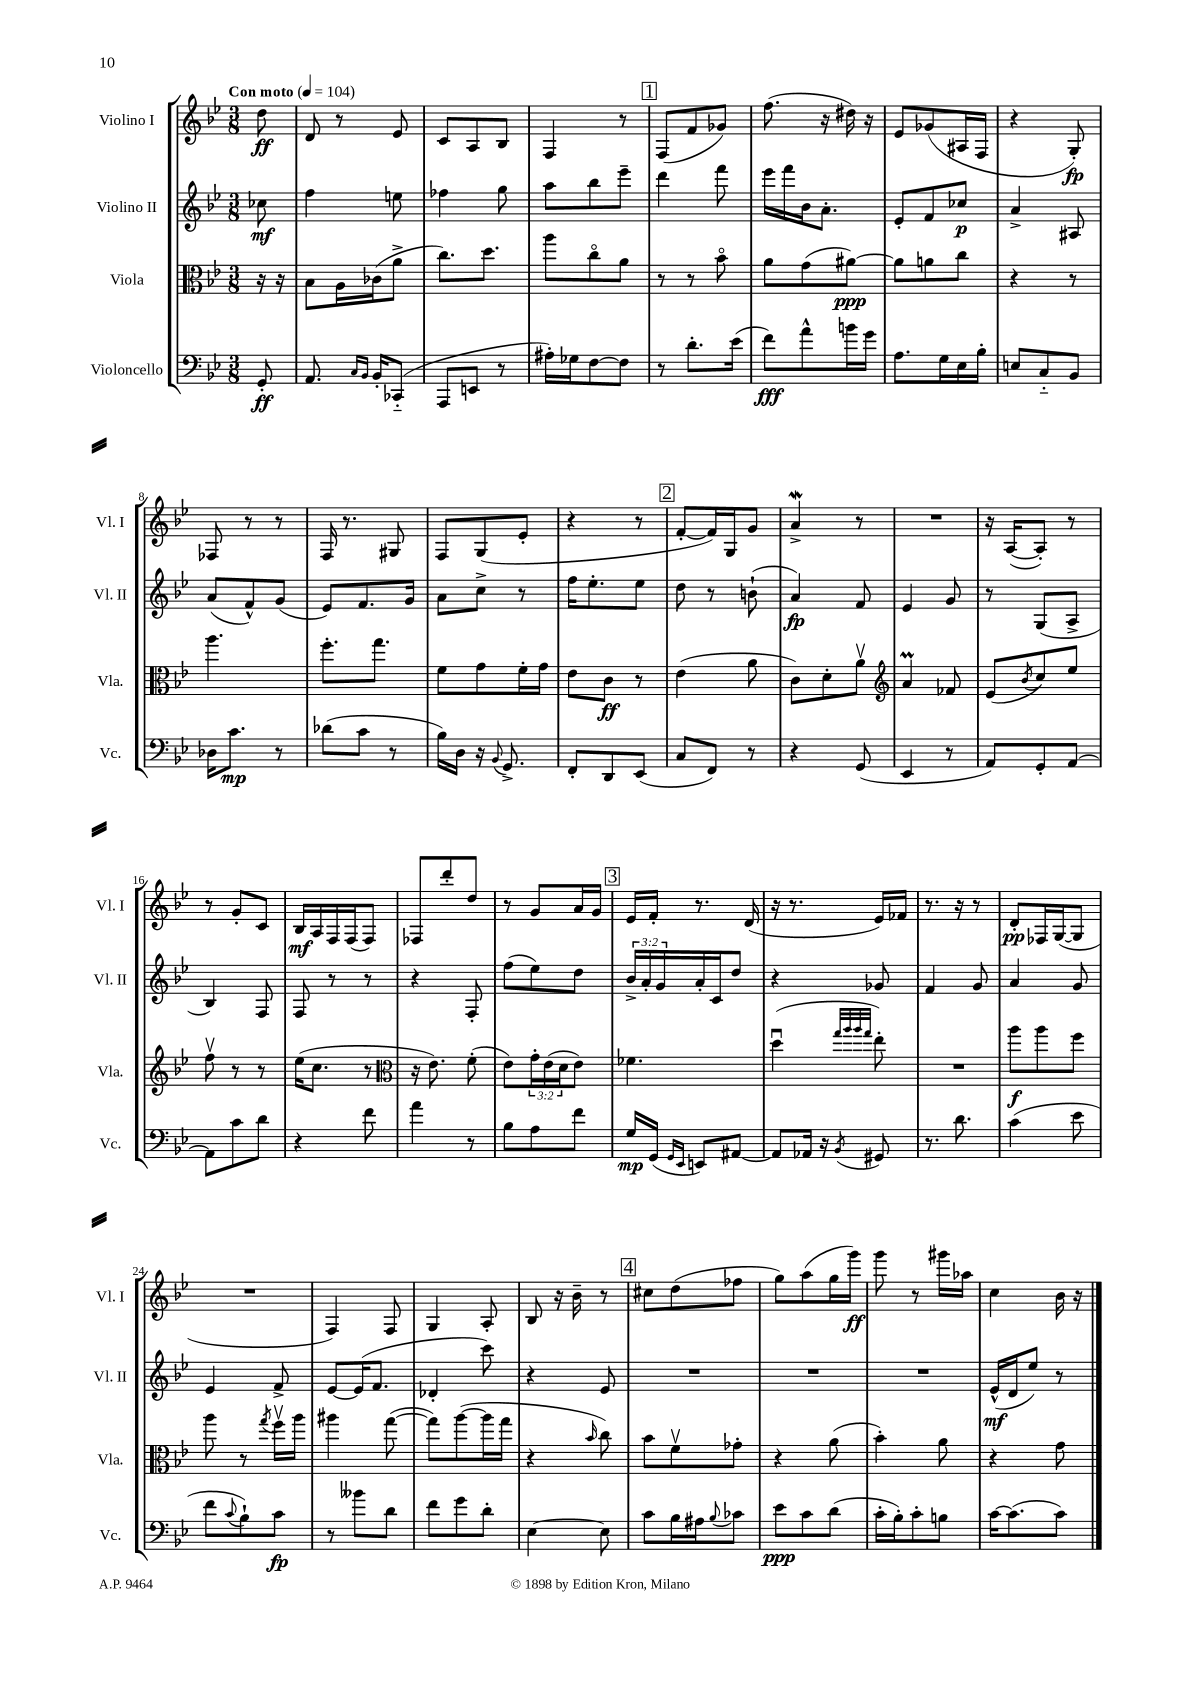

**kern	**dynam	**kern	**dynam	**kern	**dynam	**kern	**dynam
*part4	*part4	*part3	*part3	*part2	*part2	*part1	*part1
*staff4	*staff4	*staff3	*staff3	*staff2	*staff2	*staff1	*staff1
*I"Violoncello	*	*I"Viola	*	*I"Violino II	*	*I"Violino I	*
*I'Vc.	*	*I'Vla.	*	*I'Vl. II	*	*I'Vl. I	*
*clefF4	*	*clefC3	*	*clefG2	*	*clefG2	*
*k[b-e-]	*	*k[b-e-]	*	*k[b-e-]	*	*k[b-e-]	*
*M3/8	*	*M3/8	*	*M3/8	*	*M3/8	*
*MM104	*	*MM104	*	*MM104	*	*MM104	*
=	=	=	=	=	=	=	=
!	!	!	!	!	!	!LO:TX:a:B:t=Con moto	!
8GG'/	ff	16r	.	8cc-X\	mf	8dd\	ff
.	.	16r	.	.	.	.	.
=1	=1	=1	=1	=1	=1	=1	=1
8.AA/	.	8B-\L	.	4ff\	.	8d/	.
.	.	16A\L	.	.	.	8r	.
16qqC/LL	.	.	.	.	.	.	.
16qqBB-/JJ	.	.	.	.	.	.	.
16BB-'/KL	.	(16c-X\J	.	.	.	.	.
(8CC-X/J	.	8a^\J	.	8een\	.	8e-/	.
=2	=2	=2	=2	=2	=2	=2	=2
8AAA/L	.	8.cc\L)	.	4ff-X\	.	8c/L	.
8EEn/J	.	.	.	.	.	8A/	.
.	.	8.dd\J	.	.	.	.	.
8r	.	.	.	8gg\	.	8B-/J	.
=3	=3	=3	=3	=3	=3	=3	=3
16A#X'\LL)	.	8aa\L	.	8aa\L	.	4F/	.
16G-X\J	.	.	.	.	.	.	.
[8F\	.	8cc\	.	8bb-\	.	.	.
8F\J]	.	8a\J	.	8eee-~\J	.	8r	.
!!LO:REH:place=s1:t=1
=4	=4	=4	=4	=4	=4	=4	=4
8r	.	8r	.	4ddd\	.	(8F/L	.
8.d'\L	.	8r	.	.	.	8f/	.
.	.	8b-\	.	8fff\	.	8g-X/J)	.
(16e-\Jk	.	.	.	.	.	.	.
=5	=5	=5	=5	=5	=5	=5	=5
8f\L)	fff	8a\L	.	16eee-\LL	.	(8.ff\	.
.	.	.	.	16fff\	.	.	.
8a^^\	.	(8g\	.	16b-\J	.	.	.
.	.	.	.	8.a'\J	.	16r	.
16bn\L	.	[8a#X\J)	ppp	.	.	16dd#X\)	.
16g\JJ	.	.	.	.	.	16r	.
=6	=6	=6	=6	=6	=6	=6	=6
8.A\L	.	8a#\L]	.	8e-'/L	.	8e-/L	.
.	.	8an\	.	8f/	.	(8g-X/	.
16G\L	.	.	.	.	.	.	.
16E-\	.	8cc\J	.	8cc-X/J	p	16A#X/L	.
16B-'\JJ	.	.	.	.	.	16F/JJ	.
=7	=7	=7	=7	=7	=7	=7	=7
8En/L	.	4r	.	4a^/	.	4r	.
8C/	.	.	.	.	.	.	.
8BB-/J	.	8r	.	8A#X/	.	8G'/)	fp
!!LO:LB:g=z
=8	=8	=8	=8	=8	=8	=8	=8
16D-X\KL	.	4.aa\	.	(8a/L	.	8F-X/	.
8.c\J	mp	.	.	.	.	.	.
.	.	.	.	8f^^/)	.	8r	.
8r	.	.	.	(8g/J	.	8r	.
=9	=9	=9	=9	=9	=9	=9	=9
(8d-X\L	.	8.ff'\L	.	8e-/L)	.	16F/	.
.	.	.	.	.	.	8.r	.
8c\J	.	.	.	8.f/	.	.	.
.	.	8.gg\J	.	.	.	.	.
8r	.	.	.	.	.	8G#X/	.
.	.	.	.	16g/Jk	.	.	.
=10	=10	=10	=10	=10	=10	=10	=10
16B-\LL)	.	8f\L	.	8a\L	.	8F/L	.
16D\JJ	.	.	.	.	.	.	.
16r	.	8g\	.	8cc^\J	.	(8G/	.
8qqBB-/	.	.	.	.	.	.	.
8.GG^/	.	.	.	.	.	.	.
.	.	16f'\L	.	8r	.	8e-'/J	.
.	.	16g\JJ	.	.	.	.	.
=11	=11	=11	=11	=11	=11	=11	=11
8FF'/L	.	8e-\L	.	16ff\KL	.	4r	.
.	.	.	.	8.ee-'\	.	.	.
8DD/	.	8c\J	ff	.	.	.	.
(8EE-/J	.	8r	.	8ee-\J	.	8r	.
!!LO:REH:place=s1:t=2
=12	=12	=12	=12	=12	=12	=12	=12
8C/L	.	(4e-\	.	8dd\	.	[8f'/L	.
8FF/J)	.	.	.	8r	.	16f/L])	.
.	.	.	.	.	.	16G/J	.
8r	.	8a\	.	(8bn`\	.	8g/J	.
=13	=13	=13	=13	=13	=13	=13	=13
4r	.	8c\L)	.	4a/)	fp	4aW^/	.
.	.	8d'\	.	.	.	.	.
(8GG/	.	8av\J	.	8f/	.	8r	.
=14	=14	=14	=14	=14	=14	=14	=14
*	*	*clefG2	*	*	*	*	*
4EE-/	.	4am/	.	4e-/	.	4.r	.
8r	.	8f-X/	.	8g/	.	.	.
=15	=15	=15	=15	=15	=15	=15	=15
8AA/L)	.	(8e-/L	.	8r	.	16r	.
.	.	.	.	.	.	([16A/KL	.
.	.	8qb-/	.	.	.	.	.
8GG'/	.	8cc/)	.	(8G/L	.	8A'/J])	.
[8AA/J	.	8ee-/J	.	8A^/J	.	8r	.
!!LO:LB:g=z
=16	=16	=16	=16	=16	=16	=16	=16
8AA\L]	.	8ffv\	.	4B-/)	.	8r	.
8c\	.	8r	.	.	.	8g'/L	.
8d\J	.	8r	.	8F/	.	8c/J	.
=17	=17	=17	=17	=17	=17	=17	=17
4r	.	(16ee-\KL	.	8F/	.	16B-/LL	mf
.	.	8.cc\J	.	.	.	16A/	.
.	.	.	.	8r	.	16F/	.
.	.	.	.	.	.	(16F/J	.
8f\	.	8r	.	8r	.	8F/J)	.
=18	=18	=18	=18	=18	=18	=18	=18
*	*	*clefC3	*	*	*	*	*
4a\	.	16r	.	4r	.	8F-X/L	.
.	.	8.e-\)	.	.	.	.	.
.	.	.	.	.	.	8ddd'/	.
8r	.	(8f'\	.	8F'/	.	8dd/J	.
=19	=19	=19	=19	=19	=19	=19	=19
8B-\L	.	8e-\L)	.	(8ff\L	.	8r	.
8A\	.	24g'\L	.	8ee-\)	.	8g/L	.
.	.	(24e-\	.	.	.	.	.
.	.	24d\J	.	.	.	.	.
8f\J	.	8e-\J)	.	8dd\J	.	16a/L	.
.	.	.	.	.	.	16g/JJ	.
!!LO:REH:place=s1:t=3
=20	=20	=20	=20	=20	=20	=20	=20
16G/LL	mp	4.f-X\	.	24b-^/LL	.	16e-/LL	.
.	.	.	.	24a'/	.	.	.
(16GG/JJ	.	.	.	.	.	16f'/JJ	.
.	.	.	.	24g/	.	.	.
16qqGG/LL	.	.	.	.	.	.	.
16qqEE-/JJ	.	.	.	.	.	.	.
8EEn/L)	.	.	.	16a'/	.	8.r	.
.	.	.	.	16c/J	.	.	.
[8AA#X/J	.	.	.	8dd/J	.	.	.
.	.	.	.	.	.	(16d/	.
=21	=21	=21	=21	=21	=21	=21	=21
8AA#/L]	.	(4ddu\	.	4r	.	16r	.
.	.	.	.	.	.	8.r	.
16AA-X/Jk	.	.	.	.	.	.	.
16r	.	.	.	.	.	.	.
.	.	32qqgg/LLL	.	.	.	.	.
.	.	32qqaa/	.	.	.	.	.
.	.	32qqaa/	.	.	.	.	.
8qBB-/	.	32qqgg/JJJ	.	.	.	.	.
8GG#X/	.	8ee-'\)	.	8g-X/	.	16e-/LL)	.
.	.	.	.	.	.	16f-X/JJ	.
=22	=22	=22	=22	=22	=22	=22	=22
8.r	.	4.r	.	4f/	.	8.r	.
8.d\	.	.	.	.	.	16r	.
.	.	.	.	8g/	.	8r	.
=23	=23	=23	=23	=23	=23	=23	=23
(4c\	.	8aa\L	f	4a/	.	8d'/L	pp
.	.	8aa\	.	.	.	16F-X/L	.
.	.	.	.	.	.	([16G/J	.
8e-\	.	8ff\J	.	8g/	.	8G/J]	.
!!LO:LB:g=z
=24	=24	=24	=24	=24	=24	=24	=24
8f\L	.	8aa\	.	4e-/	.	4.r	.
8qqc/	.	.	.	.	.	.	.
8B-`\)	.	8r	.	.	.	.	.
.	.	8qgg/	.	.	.	.	.
8c\J	fp	16ffv\LL	.	8f^/	.	.	.
.	.	16aa\JJ	.	.	.	.	.
=25	=25	=25	=25	=25	=25	=25	=25
8r	.	4aa#X\	.	[8e-/L	.	4F/)	.
8b--X\L	.	.	.	(16e-/K]	.	.	.
.	.	.	.	8.f/J	.	.	.
8d\J	.	([8gg\	.	.	.	8F/	.
=26	=26	=26	=26	=26	=26	=26	=26
8f\L	.	8gg\L])	.	4d-X'/	.	4G/	.
8g\	.	([8aa\	.	.	.	.	.
8d'\J	.	16aa\L]	.	8ccc\)	.	8A'/	.
.	.	16gg\JJ	.	.	.	.	.
=27	=27	=27	=27	=27	=27	=27	=27
[4E-\	.	4r	.	4r	.	8B-/	.
.	.	.	.	.	.	16r	.
.	.	.	.	.	.	16b-~\	.
.	.	16qqb-/	.	.	.	.	.
8E-\]	.	8cc\)	.	8e-/	.	8r	.
!!LO:REH:place=s1:t=4
=28	=28	=28	=28	=28	=28	=28	=28
8c\L	.	8b-\L	.	4.r	.	8cc#X\L	.
16B-\L	.	8fv\	.	.	.	(8dd\	.
16A#X\J	.	.	.	.	.	.	.
8qqB-/	.	.	.	.	.	.	.
8c-X\J	.	8g-X'\J	.	.	.	8ff-X\J	.
=29	=29	=29	=29	=29	=29	=29	=29
8e-\L	ppp	4r	.	4.r	.	8gg\L)	.
8c\	.	.	.	.	.	(8aa\	.
(8d\J	.	(8a\	.	.	.	16gg\L	.
.	.	.	.	.	.	16ggg\JJ)	ff
=30	=30	=30	=30	=30	=30	=30	=30
16c'\LL	.	4b-'\)	.	4.r	.	8ggg\	.
16B-'\J)	.	.	.	.	.	.	.
8c'\	.	.	.	.	.	8r	.
8Bn\J	.	8a\	.	.	.	16ggg#X\LL	.
.	.	.	.	.	.	16aa-X\JJ	.
=31	=31	=31	=31	=31	=31	=31	=31
[16c\KL	.	4r	.	(16e-^^/LL	mf	4cc\	.
(8.c\]	.	.	.	16d/J	.	.	.
.	.	.	.	8ee-/J)	.	.	.
8c\J)	.	8g\	.	8r	.	16b-\	.
.	.	.	.	.	.	16r	.
==	==	==	==	==	==	==	==
*-	*-	*-	*-	*-	*-	*-	*-
